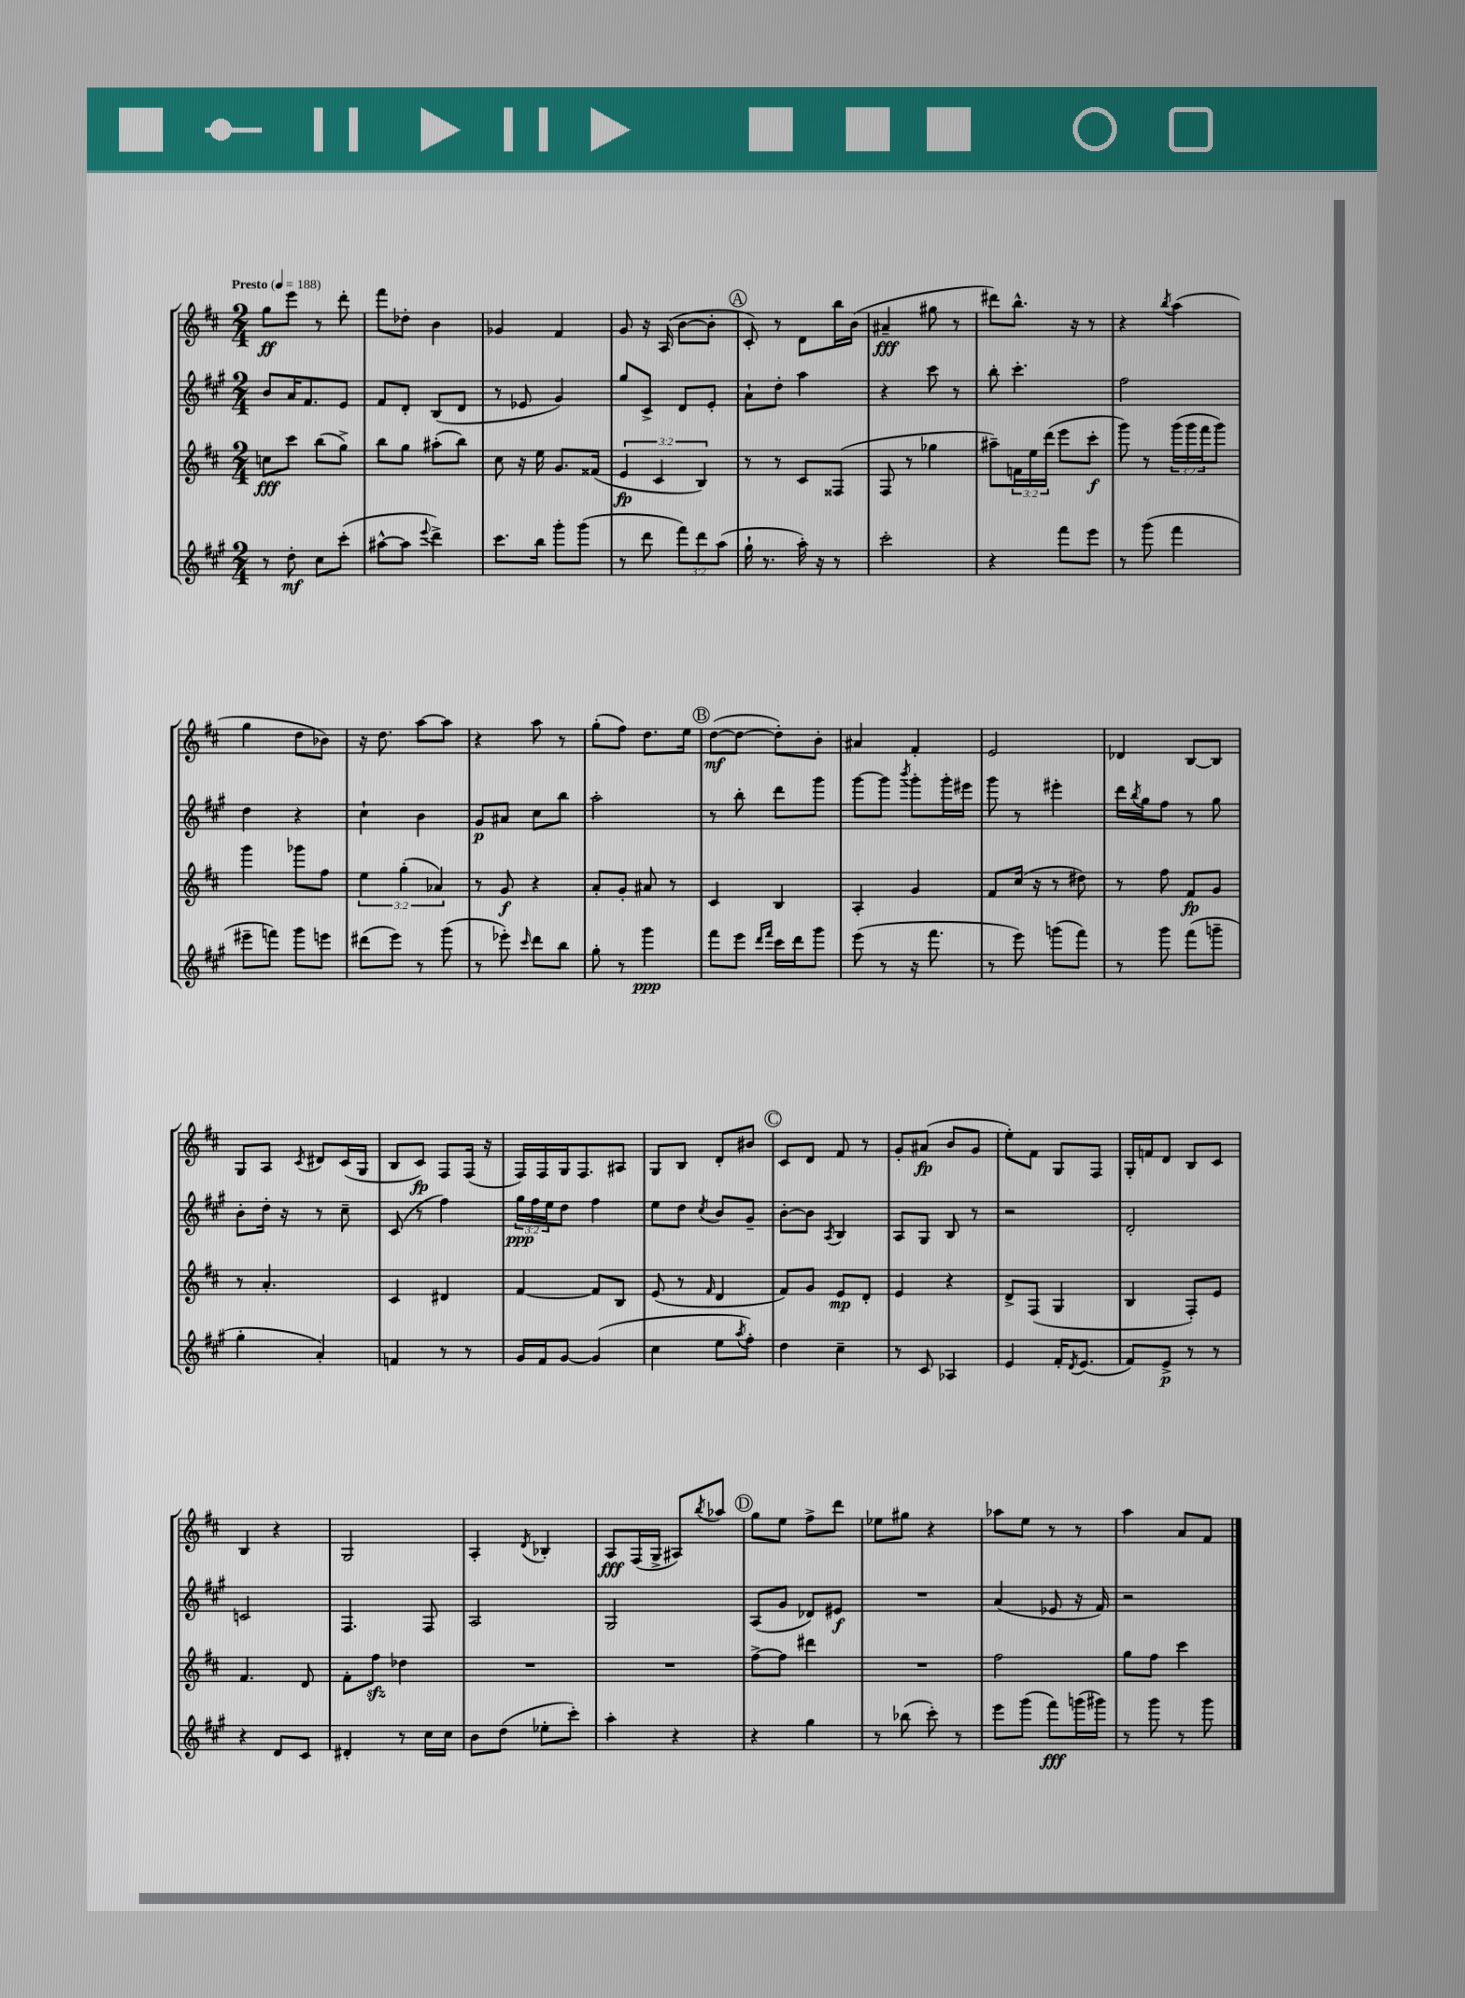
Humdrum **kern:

**kern	**kern	**kern	**kern
*staff4	*staff3	*staff2	*staff1
*clefG2	*clefG2	*clefG2	*clefG2
*k[f#c#g#]	*k[f#c#]	*k[f#c#g#]	*k[f#c#]
*M2/4	*M2/4	*M2/4	*M2/4
*MM188	*MM188	*MM188	*MM188
8r	8cc	8b	8gg
8dd'	8ccc#	16a	8eee
.	.	8.f#	.
8cc#	(8bb	.	8r
(8ccc#'	8gg^)	8e	8ddd'
=	=	=	=
[8aa#^^	8bb	8f#	8fff#
8aa#]	8gg	8d'	8dd-'
8qqeee	.	.	.
4ddd^)	(8aa#'	(8B	4b
.	8bb)	8d	.
=	=	=	=
8.ccc#	8cc#	8r	4g-
.	16r	8e-	.
16bb	16ee	.	.
8ggg#'	8.g	4g#)	4f#
(8ggg#	.	.	.
.	(16f##	.	.
=	=	=	=
8r	6e	8gg#	8g
8ddd	.	8c#^	16r
.	6c#	.	.
.	.	.	(16A
12fff#)	.	8d	[8b
12ddd	6B)	.	.
.	.	8e'	8b']
(12aa	.	.	.
=	=	=	=
16gg#`	8r	8a`	8c#')
8.r	.	.	.
.	8r	8dd'	8r
16aa')	8c#	4aa	8d
16r	.	.	.
8r	(8F##	.	16bb
.	.	.	(16b
=	=	=	=
2ccc#'	8F#	4r	4a#~
.	8r	.	.
.	4gg-	8ccc#	8gg#
.	.	8r	8r
=	=	=	=
4r	8aa#~)	8bb'	8ddd#)
.	24f	4.ccc#'	8.bb^^
.	24ee	.	.
.	(24ddd	.	.
8fff#	8eee	.	.
.	.	.	16r
8eee	8ccc#'	.	8r
=	=	=	=
8r	8ggg)	2ff#	4r
(8ggg#	8r	.	.
.	.	.	8qbb
4fff#	(24ggg	.	(4aa
.	24ggg	.	.
.	24fff#	.	.
.	8ggg)	.	.
=	=	=	=
8eee#~	4ggg	4dd	4gg
8fff)	.	.	.
8ggg#	8ggg-	4r	8dd
8eee	8ff#	.	8b-)
=	=	=	=
(8ddd#	6ee	4cc#`	16r
.	.	.	8.dd
8eee)	.	.	.
.	(6gg'	.	.
8r	.	4b	[8aa
.	6a-)	.	.
(8ggg#	.	.	8aa]
=	=	=	=
8r	8r	8g#	4r
8eee-')	8g	8a#	.
16qqccc#	.	.	.
8ddd	4r	8cc#	8aa
8bb	.	8bb	8r
=	=	=	=
8gg#'	8a'	2aa'	(8gg'
8r	8g'	.	8ff#)
4ggg#	8a#	.	8.dd
.	8r	.	.
.	.	.	16ee
=	=	=	=
8fff#	4c#	8r	([8dd
8eee	.	8bb'	8dd_
16qqddd	.	.	.
16qqfff#	.	.	.
16ccc#	4B	8ddd	8dd'])
16ddd	.	.	.
8ggg#	.	8ggg#	8b'
=	=	=	=
(8eee	4A'	[8ggg#	4a#
8r	.	8ggg#]	.
.	.	8qbbb	.
16r	4g	8ggg#'	4f#'
8.fff#	.	.	.
.	.	16ggg#'	.
.	.	16eee#	.
=	=	=	=
8r	8f#	8ggg#	2e
8eee)	(16cc#	8r	.
.	16r	.	.
(8ggg	8r	4eee#'	.
8fff#)	8dd#)	.	.
=	=	=	=
8r	8r	16ddd	4d-
.	.	8qbb	.
.	.	16gg#	.
8ggg#	8ff#	8ff#	.
(8fff#	8f#	8r	[8B
8ggg~	8g	8gg#	8B]
=	=	=	=
4gg#'	8r	8b'	8G
.	4.a'	16dd'	8A
.	.	16r	.
.	.	.	8qc#
4a')	.	8r	8d#
.	.	8cc#~	(16c#
.	.	.	16G
=	=	=	=
4f	4c#	(8c#	8B
.	.	8r	8c#)
8r	4d#	4ff#)	8F#
8r	.	.	(16F#
.	.	.	16r
=	=	=	=
16g#	[4f#	24gg#	16F#)
.	.	24ff#	.
16f#	.	.	16F#
.	.	24ee	.
[8g#	.	8dd	16G
.	.	.	8.F#
(4g#]	8f#]	4ff#	.
.	8B	.	8A#
=	=	=	=
4cc#	(8e	8ee	8G
.	8r	8dd	8B
.	16qqf#	8qcc#	.
8ee	4d	8b	8d'
8qaa	.	.	.
8ff#')	.	8g#~	8b#
=	=	=	=
4dd	8f#)	[8b'	8c#
.	8g	8b]	8d
.	.	8qA	.
4cc#~	8e	4B	8f#
.	8d'	.	8r
=	=	=	=
8r	4e	8A	8g'
8c#	.	8G#	(8a#
4A-	4r	8B	8b
.	.	8r	8g
=	=	=	=
4e	8d^	2r	8ee')
.	(8F#	.	8f#
16f#'	4G	.	8G
8qd	.	.	.
(8.e	.	.	.
.	.	.	8F#
=	=	=	=
8f#)	4B	2d'	16G'
.	.	.	16f
8e^	.	.	8d
8r	8F#')	.	8B
8r	8e	.	8c#
=	=	=	=
4r	4.f#	2c	4B
8d	.	.	4r
8c#	8d	.	.
=	=	=	=
4d#'	8f#'	4.F#	2G
.	8ff#	.	.
8r	4dd-	.	.
16cc#	.	8F#	.
16cc#	.	.	.
=	=	=	=
8b	2r	2A	4A'
(8dd	.	.	.
.	.	.	8qd
8ee-'	.	.	4B-'
8ccc#')	.	.	.
=	=	=	=
4aa'	2r	2G#	8A
.	.	.	(16F#
.	.	.	16G^
4r	.	.	8A#)
.	.	.	8qbb
.	.	.	8aa-
=	=	=	=
4r	[8ff#^	(8A	8gg
.	8ff#]	8g#	8ee
4gg#	4ddd#	8d-)	8ff#^
.	.	8e#	8ddd
=	=	=	=
8r	2r	2r	8ee-
(8bb-	.	.	8gg#
8ccc#')	.	.	4r
8r	.	.	.
=	=	=	=
8eee	2ff#	(4a	8aa-
(8ggg#	.	.	8ee
8fff#)	.	8e-	8r
(16ggg	.	16r	8r
16ggg#)	.	16f#)	.
=	=	=	=
8r	8gg	2r	4aa
8ggg#	8ff#	.	.
8r	4ccc#	.	8a
8ggg#	.	.	8f#
==	==	==	==
*-	*-	*-	*-
